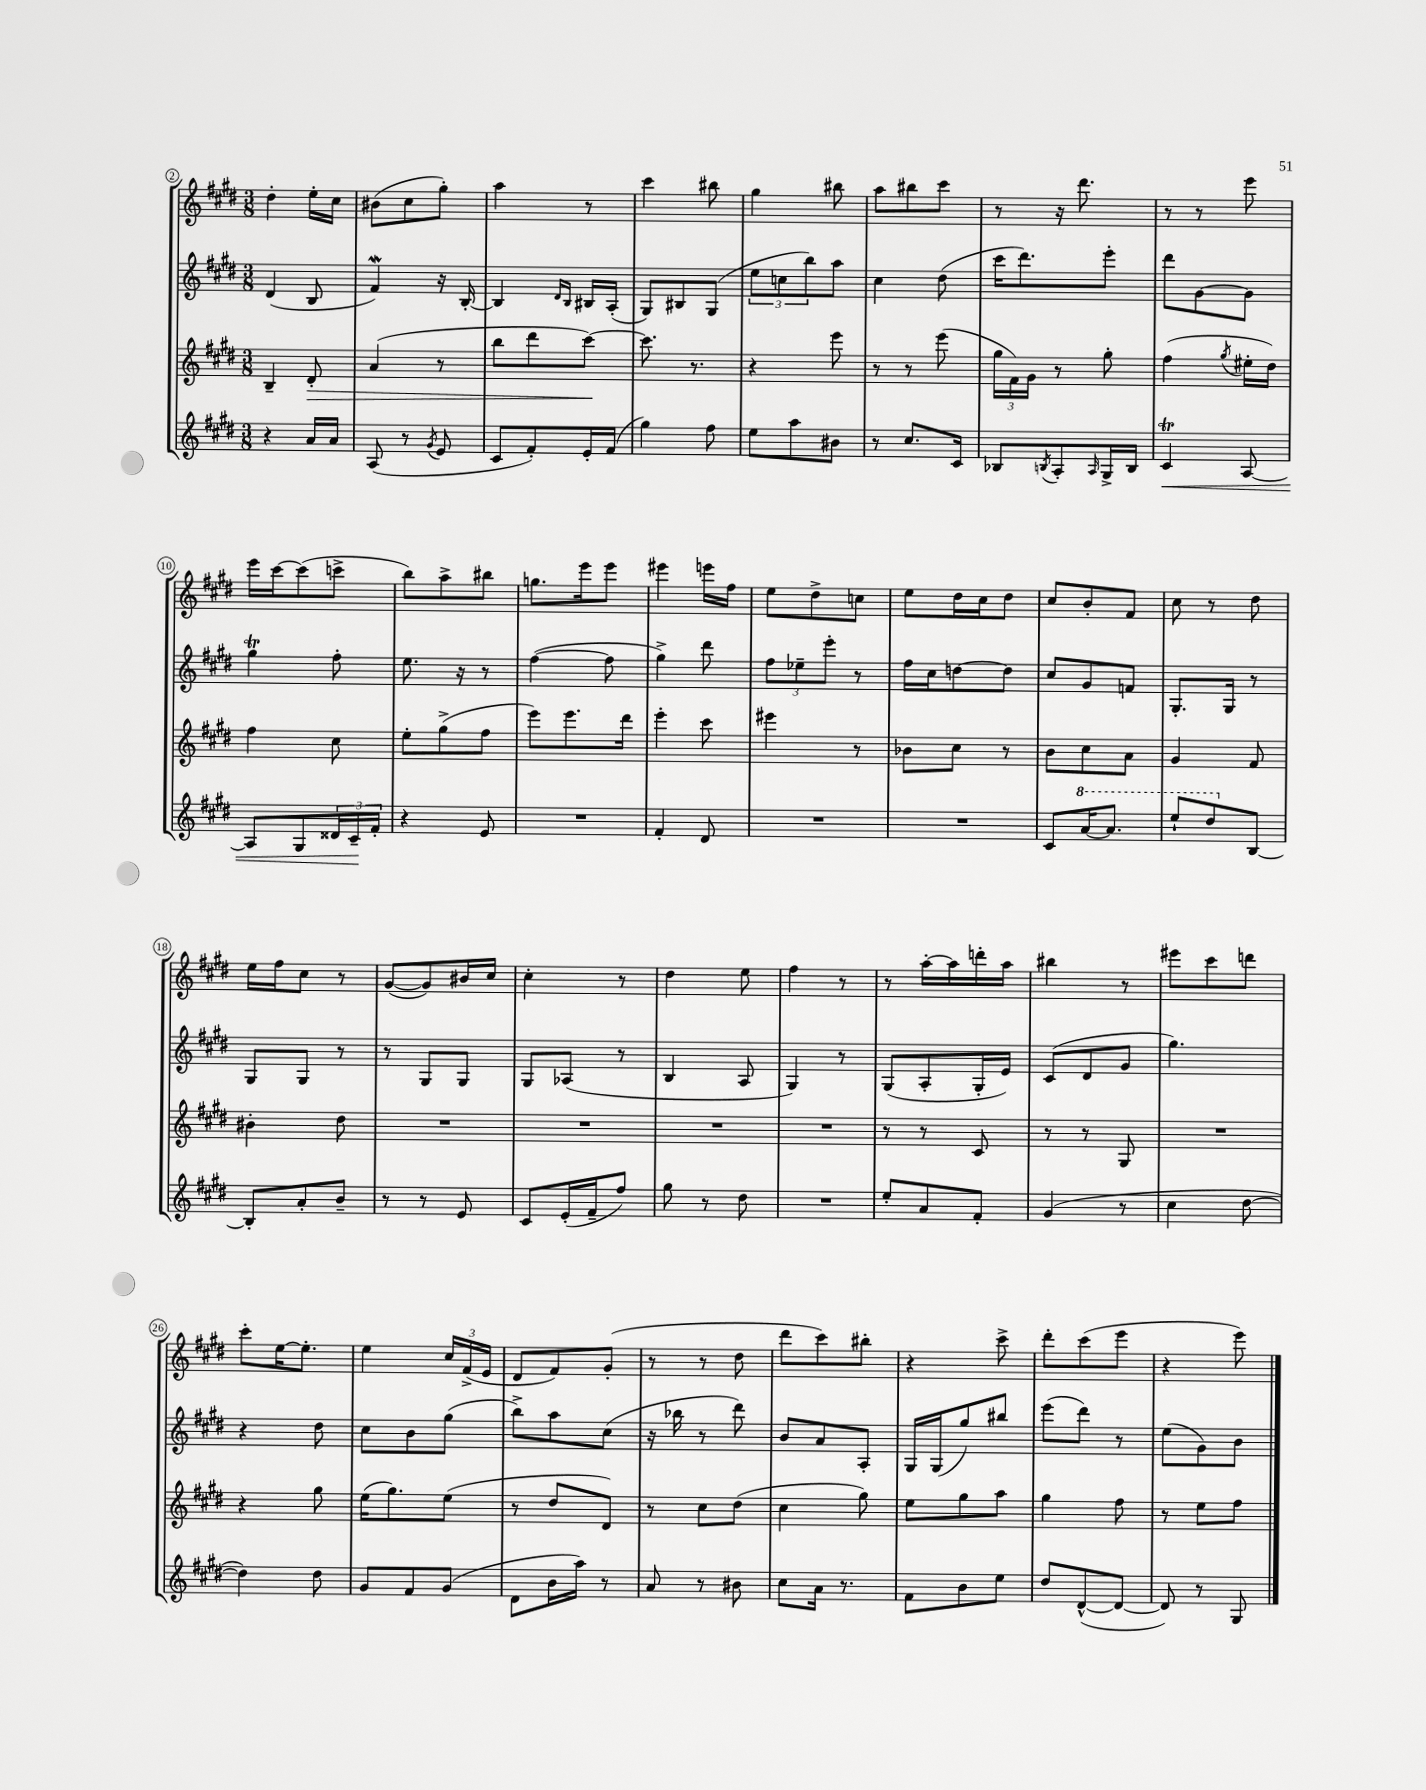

**kern	**kern	**kern	**kern
*staff4	*staff3	*staff2	*staff1
*clefG2	*clefG2	*clefG2	*clefG2
*k[f#c#g#d#]	*k[f#c#g#d#]	*k[f#c#g#d#]	*k[f#c#g#d#]
*M3/8	*M3/8	*M3/8	*M3/8
4r	4B~	(4d#	4dd#'
16a	8d#'	8B	16ee'
16a	.	.	16cc#
=	=	=	=
(8A	(4a	4f#)	(8b#
8r	.	.	8cc#
8qg#	.	.	.
8e	8r	16r	8gg#')
.	.	[16B'	.
=	=	=	=
8c#	8bb	4B]	4aa
8f#')	8ddd#	.	.
.	.	16qqd#	.
.	.	16qqB	.
16e'	[8ccc#)	16B#	8r
(16f#	.	(16A'	.
=	=	=	=
4gg#)	8.ccc#]	8G#)	4ccc#
.	.	8B#	.
.	8.r	.	.
8ff#	.	(8G#	8bb#
=	=	=	=
8ee	4r	12ee	4gg#
.	.	12cc	.
8aa	.	.	.
.	.	12bb)	.
8b#	8eee	8aa	8bb#
=	=	=	=
8r	8r	4cc#	8aa
8.cc#	8r	.	8bb#
.	(8eee	(8dd#	8ccc#
16c#	.	.	.
=	=	=	=
8B-	24gg#	16ccc#	8r
.	24f#)	.	.
.	.	8.ddd#)	.
.	24g#	.	.
8qB	.	.	.
8A'	8r	.	16r
.	.	.	8.ddd#
16qqA	.	.	.
16G#^	8gg#'	8eee'	.
16B	.	.	.
=	=	=	=
4c#	(4ff#	8ddd#	8r
.	.	[8g#	8r
.	8qgg#	.	.
[8A	16ee#'	8g#]	8eee
.	16dd#)	.	.
=	=	=	=
8A]	4ff#	4gg#	16eee
.	.	.	[16ccc#
8G#	.	.	(8ccc#]
24d##	8cc#	8ff#'	8ccc^
24c#~	.	.	.
24f#'	.	.	.
=	=	=	=
4r	8ee'	8.ee	8bb)
.	(8gg#^	.	8aa^
.	.	16r	.
8e	8ff#	8r	8bb#
=	=	=	=
4.r	8eee)	([4ff#	8.gg
.	8.eee	.	.
.	.	.	16eee
.	.	8ff#]	8eee
.	16ddd#	.	.
=	=	=	=
4f#'	4eee'	4gg#^)	4eee#
8d#	8ccc#	8ddd#	16eee
.	.	.	16ff#
=	=	=	=
4.r	4eee#	12ff#	8ee
.	.	12ee-~	.
.	.	.	8dd#^
.	.	12eee'	.
.	8r	8r	8cc
=	=	=	=
4.r	8b-	16ff#	8ee
.	.	16cc#	.
.	8cc#	[8dd	16dd#
.	.	.	16cc#
.	8r	8dd]	8dd#
=	=	=	=
8c#	8b	8cc#	8cc#
[16aa	8cc#	8g#	8b'
8.aa]	.	.	.
.	8a	8f	8f#
=	=	=	=
8eee`	4g#	8.G#'	8cc#
8ddd#	.	.	8r
.	.	16G#	.
[8B	8f#	8r	8dd#
=	=	=	=
8B']	4b#'	8G#	16ee
.	.	.	16ff#
8a'	.	8G#	8cc#
8b~	8dd#	8r	8r
=	=	=	=
8r	4.r	8r	([8g#
8r	.	8G#	8g#])
8e	.	8G#	16b#
.	.	.	16cc#
=	=	=	=
8c#	4.r	8G#	4cc#'
(16e'	.	(8A-	.
16f#~	.	.	.
8ff#)	.	8r	8r
=	=	=	=
8gg#	4.r	4B	4dd#
8r	.	.	.
8dd#	.	8A	8ee
=	=	=	=
4.r	4.r	4G#)	4ff#
.	.	8r	8r
=	=	=	=
8ee'	8r	(8G#	8r
8a	8r	8A'	[16aa'
.	.	.	16aa]
8f#'	8c#	16G#'	16ddd'
.	.	16e)	16aa
=	=	=	=
(4g#	8r	(8c#	4bb#
.	8r	8d#	.
8r	8G#	8g#	8r
=	=	=	=
4cc#	4.r	4.gg#)	8eee#
.	.	.	8ccc#
[8dd#	.	.	8ddd
=	=	=	=
4dd#])	4r	4r	8ccc#'
.	.	.	[16ee
.	.	.	8.ee']
8dd#	8gg#	8dd#	.
=	=	=	=
8g#	(16ee	8cc#	4ee
.	8.gg#)	.	.
8f#	.	8b	.
(8g#	(8ee	(8gg#	24cc#
.	.	.	(24f#^
.	.	.	24e
=	=	=	=
8d#	8r	8bb^)	8d#
16b	8dd#	8aa	8f#)
16aa)	.	.	.
8r	8d#)	(8cc#	(8g#'
=	=	=	=
8a	8r	16r	8r
.	.	16bb-	.
8r	8cc#	8r	8r
8b#	(8dd#	8ddd#)	8dd#
=	=	=	=
8cc#	4cc#	8b	8ddd#
16a	.	8a	8ccc#)
8.r	.	.	.
.	8gg#)	8A'	8bb#'
=	=	=	=
8f#	8ee	16G#	4r
.	.	(16G#	.
8b	8gg#	8gg#)	.
8ee	8aa	8bb#	8ccc#^
=	=	=	=
8dd#	4gg#	(8eee	8ddd#'
([8d#^^	.	8ddd#)	(8ccc#
8d#_	8ff#	8r	8eee
=	=	=	=
8d#])	8r	(8ee	4r
8r	8ee	8g#)	.
8G#	8ff#	8b	8eee)
==	==	==	==
*-	*-	*-	*-
